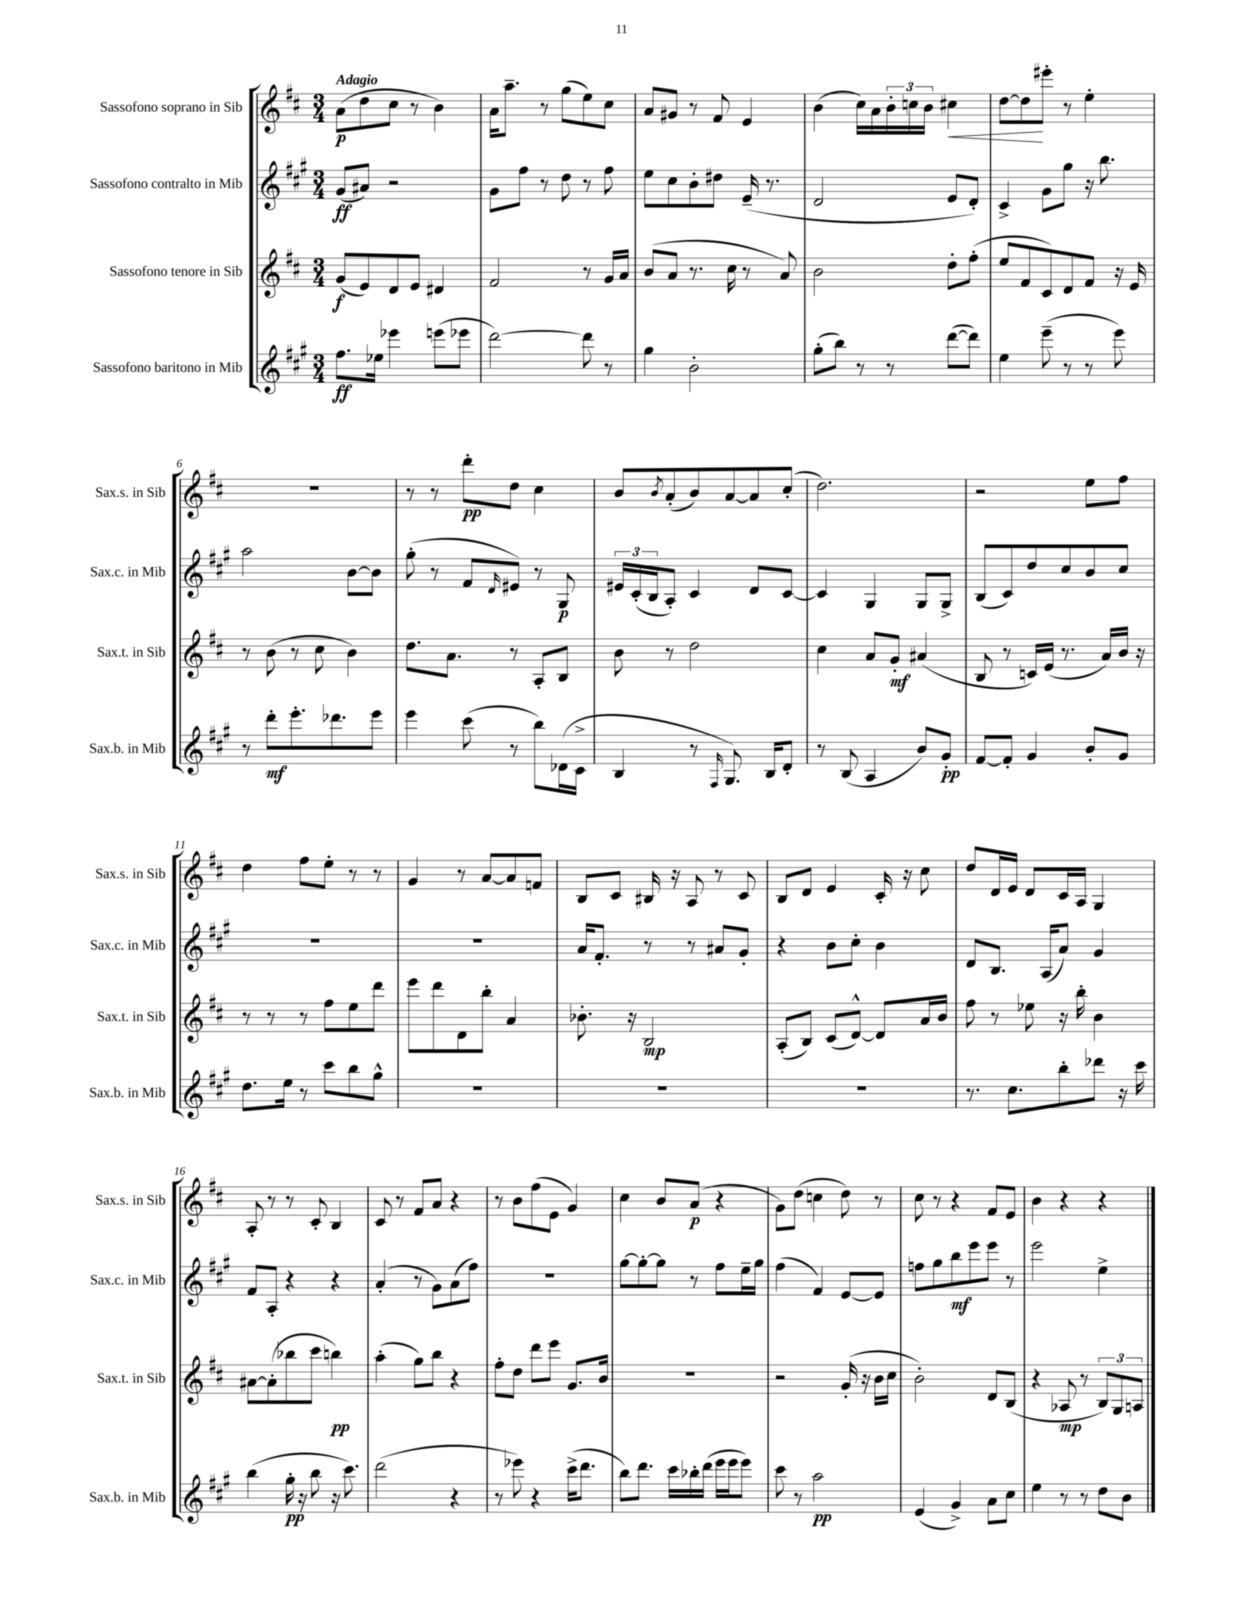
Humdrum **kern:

**kern	**kern	**kern	**kern
*staff4	*staff3	*staff2	*staff1
*clefG2	*clefG2	*clefG2	*clefG2
*k[f#c#g#]	*k[f#c#]	*k[f#c#g#]	*k[f#c#]
*M3/4	*M3/4	*M3/4	*M3/4
8.ff#\L	(8g/L	(8g#/L	(8a\L
.	8e/)	8a#/J)	8dd\
16ee-\Jk	.	.	.
4eee-\	8d/	2r	8cc#\J
.	8e/J	.	8r
(8eee\L	4d#/	.	4b\)
8eee-\J	.	.	.
=	=	=	=
[2ddd\)	2f#/	8g#\L	16a\LK
.	.	.	8.aa~\J
.	.	8ff#\J	.
.	.	8r	8r
.	.	8dd\	(8gg\L
8ddd\]	8r	8r	8ee\)
8r	16g/LL	8ff#\	8cc#\J
.	16a/JJ	.	.
=	=	=	=
4gg#\	(8b/L	8ee\L	8a/L
.	8a/J	8cc#\	8g#/J
2b'\	8.r	8b'\	8r
.	.	8dd#\J	8f#/
.	16cc#\	.	.
.	8r	(16e~/	4e/
.	.	8.r	.
.	8a/)	.	.
=	=	=	=
(8gg#'\L	2b\	2d/	(4b\
8bb\J)	.	.	.
8r	.	.	16cc#\LL)
.	.	.	16a\
8r	.	.	24b'\
.	.	.	24cc\
.	.	.	24b\JJ
([8ddd\L	8dd'\L	8e/L	4cc#\
8ddd\]J)	(8ff#'\J	8d'/J)	.
=	=	=	=
4ee\	8ee/L	4c#^/	[8dd\L
.	8f#/	.	8dd\]
(8eee~\	8c#/)	8g#\L	8eee#'\J
8r	8d/	8gg#\J	8r
8r	8f#/J	16r	4ee'\
.	.	8.bb\	.
8eee\)	16r	.	.
.	16e/	.	.
=	=	=	=
8r	8r	2aa\	2.r
8ddd'\L	(8b\	.	.
8.eee'\	8r	.	.
.	8cc#\	.	.
8.ddd-\	.	.	.
.	4b\)	[8b\L	.
8eee\J	.	8b\]J	.
=	=	=	=
4eee\	8.dd\L	(8gg#'\	8r
.	.	8r	8r
.	8.a\J	.	.
(8ccc#\	.	8f#/L	8ddd'\L
.	.	16qqd/	.
8r	8r	8e#/J)	8dd\J
8bb\L)	8A'/L	8r	4cc#\
(16d-\L	8B/J	8G#/	.
16c#^\JJ	.	.	.
=	=	=	=
4B/	8b\	24e#/LL	8b/L
.	.	(24c#'/	.
.	.	24B/J	.
.	.	.	8qb/
.	8r	8A'/J)	(8a'/
8r	2dd\	4c#/	8b/)
16qqF#/	.	.	.
8.G#/)	.	.	[8a/
.	.	8d/L	8a/]
16B/LK	.	.	.
8d'/J	.	[8c#/J	(8cc#'/J
=	=	=	=
8r	4cc#\	4c#/]	2.dd\)
(8B/	.	.	.
4A/	8a/L	4G#/	.
.	8g'/J	.	.
8b/L)	(4a#/	8G#/L	.
8g#'/J	.	8G#^/J	.
=	=	=	=
[8f#/L	8B/	(8B/L	2r
8f#'/]J	8r	8c#/)	.
4g#/	16c/LL)	8dd/	.
.	(16e/JJ	.	.
.	8.r	8cc#/	.
8b'/L	.	8b/	8ee\L
.	16a/LL)	.	.
8g#/J	16b/JJ	8cc#/J	8ff#\J
.	16r	.	.
=	=	=	=
8.dd\L	8r	2.r	4dd\
.	8r	.	.
16ee\Jk	.	.	.
8r	8r	.	8ff#\L
8ccc#\L	8ff#\L	.	8ee'\J
8bb\	8ee\	.	8r
8gg#^^\J	8ddd\J	.	8r
=	=	=	=
2.r	8eee\L	2.r	4g/
.	8ddd\	.	.
.	8d\	.	8r
.	8bb'\J	.	[8a/L
.	4a/	.	8a/]
.	.	.	8f/J
=	=	=	=
2.r	8.b-'\	16a/LK	8B/L
.	.	8.f#'/J	.
.	.	.	8c#/J
.	16r	.	.
.	2B/	8r	16B#/
.	.	.	16r
.	.	8r	8A/
.	.	8a#/L	8r
.	.	8g#'/J	8c#/
=	=	=	=
2.r	(8A'/L	4r	8B/L
.	8B/J)	.	8d/J
.	(8c#/L	8b\L	4e/
.	[8d^^/J)	8cc#'\J	.
.	8d/]L	4b\	16c#'/
.	.	.	16r
.	16a/L	.	8cc#\
.	16b/JJ	.	.
=	=	=	=
8.r	8ff#\	8d/L	8dd/L
.	8r	8.B/J	16d/L
8.cc#\L	.	.	16e/JJ
.	8ee-\	.	8d/L
.	.	(16A/LK	.
8bb'\	16r	8a/J)	16c#/L
.	16bb'\	.	16A/JJ
8ddd-\J	4b\	4g#/	4G/
16r	.	.	.
16ccc#\	.	.	.
=	=	=	=
(4bb\	[8a#\L	8f#/L	8A'/
.	(8a#'\]	8A'/J	8r
16gg#'\	8bb-\	4r	8r
16r	.	.	.
8bb\	8ccc#\J	.	8c#'/
16r	4bb\)	4r	4B/
8.ccc#\)	.	.	.
=	=	=	=
(2ddd\	(4aa'\	(4a'/	8c#/
.	.	.	8r
.	8gg\L)	8r	8f#/L
.	8bb\J	8g#\L)	8a/J
4r	4r	(8a\	4r
.	.	8ff#\J)	.
=	=	=	=
8r	8ff#'\L	2.r	8r
8eee-\)	8dd\J	.	8b\L
4r	8ddd\L	.	(8ff#\
.	8eee\J	.	8e\J
(16ccc#^\LK	8.g/L	.	4g/)
8.ddd\J	.	.	.
.	16b/Jk	.	.
=	=	=	=
8bb\L)	2.r	[8gg#\L	4cc#\
8.ddd\J	.	8gg#'\_	.
.	.	8gg#\]J	8b/L
16ccc#\LL	.	.	.
16bb-'\	.	8r	(8a/J
(16ddd\JJ	.	.	.
16eee\LL	.	8ff#\L	4r
16eee\J	.	.	.
8eee\J)	.	16ee~\L	.
.	.	16gg#\JJ	.
=	=	=	=
8ccc#\	2r	(4ff#\	8g\L)
8r	.	.	(8dd\J
2aa\	.	4f#/)	4cc\
.	(16g'/	[8e/L	8dd\)
.	16r	.	.
.	16b\LL	8e/]J	8r
.	16cc#\JJ	.	.
=	=	=	=
(4e/	2b'\)	8ff\L	8cc#\
.	.	8gg#\	8r
4g#^/)	.	8bb\	4r
.	.	8eee\	.
8a\L	8d/L	8eee\J	8f#/L
8cc#\J	(8B/J	8r	8e/J
=	=	=	=
4ee\	4r	2eee\	4b\
8r	8A-/	.	4r
8r	8r	.	.
8dd\L	12B/L)	4ee^\	4r
.	12G/	.	.
8b\J	.	.	.
.	12A/J	.	.
==	==	==	==
*-	*-	*-	*-
